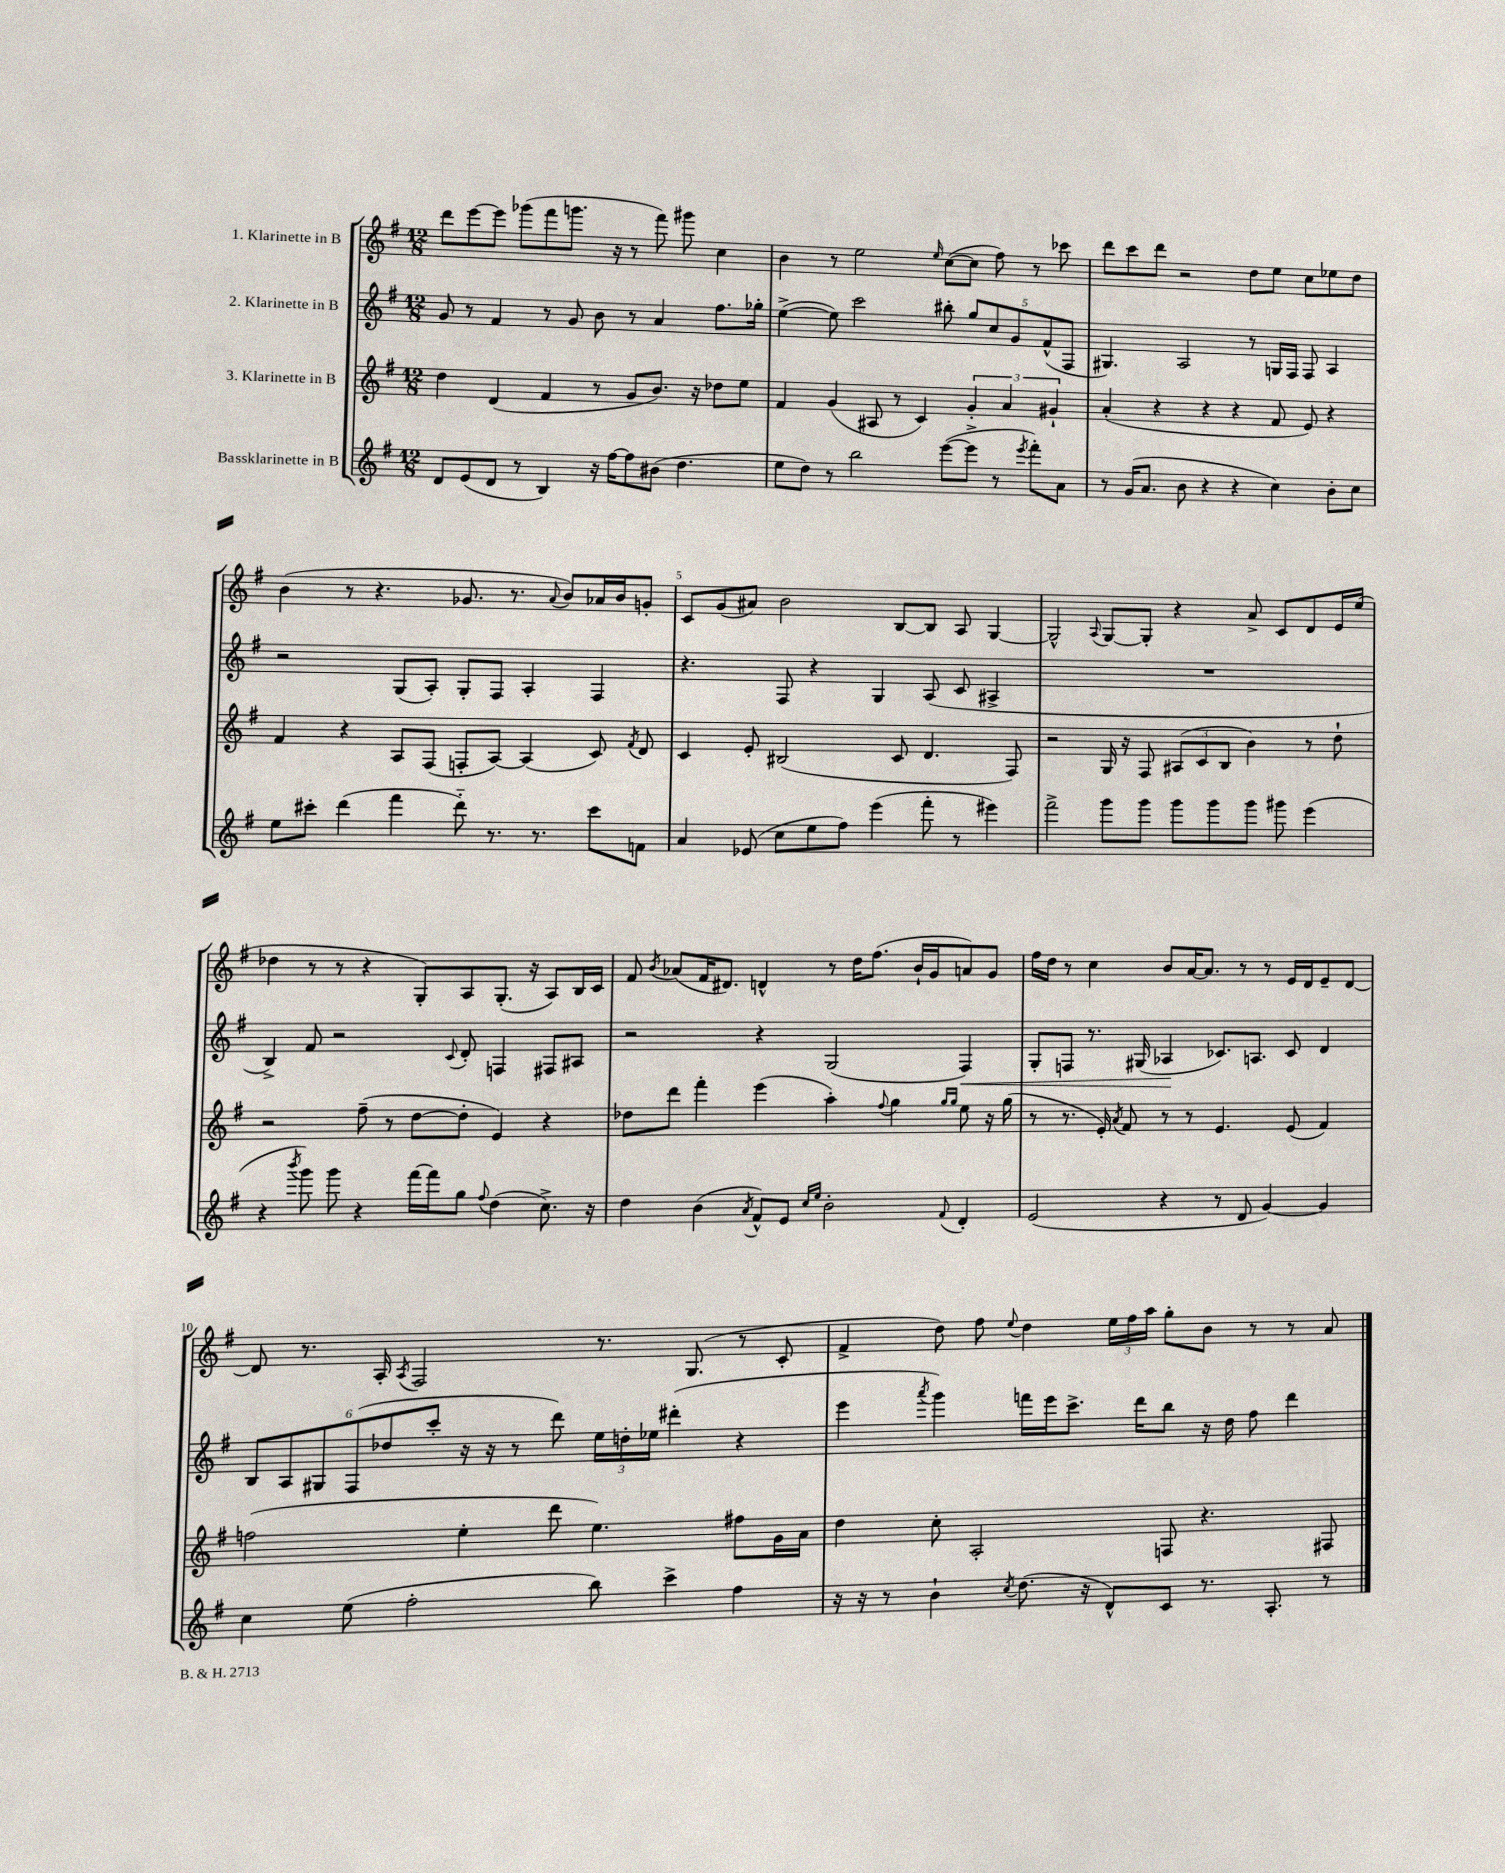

**kern	**kern	**kern	**dynam	**kern
*part4	*part3	*part2	*part2	*part1
*staff4	*staff3	*staff2	*staff2	*staff1
*I"Bassklarinette in B	*I"3. Klarinette in B	*I"2. Klarinette in B	*	*I"1. Klarinette in B
*clefG2	*clefG2	*clefG2	*	*clefG2
*k[f#]	*k[f#]	*k[f#]	*	*k[f#]
*M12/8	*M12/8	*M12/8	*	*M12/8
=1	=1	=1	=1	=1
8d/L	4dd\	8g/	.	8ddd\L
(8e/	.	8r	.	[8eee\
8d/J	(4d/	4f#/	.	8eee\J]
8r	.	.	.	(8ggg-X\L
4B/)	4f#/	8r	.	8fff#\
.	.	8g/	.	8.gggn\J
16r	8r	8b\	.	.
[16ff#\KL	.	.	.	16r
8ff#\]	8g/L	8r	.	8r
(8b#X\J	8.b/J)	4a/	.	8fff#\)
4.dd\	.	.	.	8ggg#X\
.	16r	.	.	.
.	8dd-X\L	8.ff#\L	.	4cc\
.	8ee\J	.	.	.
.	.	16gg-X'\Jk	.	.
=2	=2	=2	=2	=2
8ee\L	4f#/	([4ee^\	.	4b\
8dd\J)	.	.	.	.
8r	(4g/	8ee\])	.	8r
2bb\	.	2ccc\	.	2ee\
.	8A#X/	.	.	.
.	8r	.	.	.
.	4c/)	.	.	.
.	.	.	.	16qqee/
([8eee\L	.	8bb#X'\	.	([8cc\L
8eee^\J]	6g'/	10gg/L	.	8cc\J]
.	.	10cc/	.	.
8r	.	.	.	8ff#\)
.	6a/	.	.	.
.	.	10g/	.	.
8qeee/	.	.	.	.
8fff#'\L)	.	.	.	8r
.	.	(10f#^^/	.	.
.	6g#X`/	.	.	.
8a\J	.	.	.	8ccc-X\
.	.	10F#/J	.	.
=3	=3	=3	=3	=3
8r	(4a'/	4.G#X/)	.	8ddd\L
(16g/KL	.	.	.	8ccc\
8.a/J	.	.	.	.
.	4r	.	.	8ddd\J
8b\	.	2A/	.	2r
4r	4r	.	.	.
4r	4r	.	.	.
.	.	8r	.	8dd\L
4cc\)	8f#/	16Gn/LL	.	8ee\J
.	.	16F#/JJ	.	.
.	8e/)	8F#/	.	8cc\L
8b'\L	4r	4A/	.	8ee-X\
8cc\J	.	.	.	8dd\J
!!LO:LB:g=z
=4	=4	=4	=4	=4
8ee\L	4f#/	2r	.	(4b\
8ccc#X'\J	.	.	.	.
(4ddd\	4r	.	.	8r
.	.	.	.	4.r
4fff#\	8A/L	(8G/L	.	.
.	(8F#/J	8A'/J)	.	.
8ddd\)	8Fn'/L	8G'/L	.	8.g-X/
8.r	[8A/J)	8F#/J	.	.
.	.	.	.	8.r
.	(4A/]	4A'/	.	.
8.r	.	.	.	.
.	.	.	.	8qqa/
.	.	.	.	8b/L)
8ccc#\L	8c/)	4F#/	.	16a-X/L
.	.	.	.	16b/J
.	8qf#/	.	.	.
8fn\J	8d/	.	.	8gn'/J
=5	=5	=5	=5	=5
4a/	4c/	4.r	.	8c/L
.	.	.	.	(8g/
(8e-X/	8e'/	.	.	8a#X/J)
8cc\L	(2B#X/	8F#/	.	2b\
8ee\	.	4r	.	.
8ff#\J)	.	.	.	.
(4eee\	.	4G/	.	.
.	8c/	.	.	[8B/L
8fff#'\	4.d/	(8A/	.	8B/J]
8r	.	8c/	.	8A/
4eee#X\)	.	4A#X^/	.	[4G/
.	8F#/)	.	.	.
=6	=6	=6	=6	=6
2fff#^\	2r	1.r	.	2G^^/]
.	.	.	.	8qqA/
8ggg\L	16G/	.	.	[8G/L
.	16r	.	.	.
8ggg\J	8F#/	.	.	8G'/J]
8ggg\L	(12A#X/L	.	.	4r
.	12c/	.	.	.
8ggg\	.	.	.	.
.	12B/J	.	.	.
8ggg\J	4b\)	.	.	8a^/
8ggg#X\	.	.	.	8c/L
(4eee\	8r	.	.	8d/
.	8dd`\	.	.	16e/L
.	.	.	.	(16ee/JJ
!!LO:LB:g=z
=7	=7	=7	=7	=7
4r	2r	4B^/)	.	4dd-X\
8qbbb/	.	.	.	.
8ggg\)	.	8f#/	.	8r
8ggg\	.	2r	.	8r
4r	(8ff#~\	.	.	4r
.	8r	.	.	.
[16fff#\LL	[8dd\L	.	.	8G'/L)
16fff#\J]	.	.	.	.
.	.	8qqc/	.	.
8gg\J	8dd'\J]	8d'/	.	8A/
8qqff#/	.	.	.	.
(4dd\	4e/)	4Fn/	.	(8.G'/J
.	.	.	.	16r
8.cc^\)	4r	8F#X/L	.	8A/L)
.	.	8A#X/J	.	16B/L
16r	.	.	.	16c/JJ
=8	=8	=8	=8	=8
4dd\	8dd-X\L	2r	.	8f#/
.	.	.	.	8qb/
.	8ddd\J	.	.	(8a-X/L
(4b\	4fff#'\	.	.	16f#/K
.	.	.	.	8.d#X/J)
8qa/	.	.	.	.
8f#^^/L)	(4eee\	4r	.	4dn^^/
8e/J	.	.	.	.
16qqcc/LL	.	.	.	.
16qqee/JJ	.	.	.	.
2b'\	4aa'\)	(2G/	.	8r
.	.	.	.	16dd\KL
.	.	.	.	(8.ff#\J
.	8qqff#/	.	.	.
.	4gg\	.	.	.
.	.	.	.	16b`/LL
.	.	.	.	16g/J
.	16qqgg/LL	.	.	.
8qqf#/	16qqgg/JJ	.	.	.
!	!	!	!LO:HP:b	!
4d'/	8ee\	4F#/)	<	8an/)
.	16r	.	.	8g/J
.	(16gg\	.	.	.
=9	=9	=9	=9	=9
(2e/	8r	8G'/L	.	16ff#\LL
.	.	.	.	16dd\JJ
.	8.r	8Fn/J	.	8r
.	.	8.r	.	4cc\
.	16e'/)	.	.	.
.	8qa/	.	.	.
.	8f#/	.	.	.
.	.	(16G#X/	.	.
4r	8r	4A-X/	.	8b/L
.	8r	.	.	[16a/K
.	.	.	.	8.a/J]
8r	4.e/	8.c-X/L)	[	.
8d/	.	.	.	8r
.	.	8.An/J	.	.
[4g/)	.	.	.	8r
.	(8e/	8c-/	.	16e/LL
.	.	.	.	16d/J
4g/]	4f#/)	4d/	.	8e~/
.	.	.	.	[8d/J
!!LO:LB:g=z
=10	=10	=10	=10	=10
4cc\	(2ffn\	12B/L	.	8d/]
.	.	12A/	.	.
.	.	.	.	8.r
.	.	12G#X/	.	.
(8ee\	.	(12F#/	.	.
.	.	.	.	16A'/
.	.	12dd-X/	.	.
.	.	.	.	8qA/
2ff#'\	.	.	.	2F#/
.	.	12ccc'/J	.	.
.	4ee'\	16r	.	.
.	.	16r	.	.
.	.	8r	.	.
.	8ddd\	8ddd\)	.	.
8bb\)	4.ee\)	24ee\LL	.	8.r
.	.	24ddn'\	.	.
.	.	24ee-X\JJ	.	.
4ccc^\	.	(4ddd#X'\	.	.
.	.	.	.	(8.G/
4ff#\	8ff#X\L	4r	.	8r
.	16g\L	.	.	8c'/
.	16a\JJ	.	.	.
=11	=11	=11	=11	=11
16r	4dd\	4eee\	.	4f#^/
16r	.	.	.	.
8r	.	.	.	.
.	.	8qaaa/	.	.
4b`\	8cc'\	4ggg\)	.	8dd\)
.	2A'/	.	.	8ff#\
8qcc/	.	.	.	8qqee/
(8.dd\	.	16fffn\LL	.	4dd\
.	.	16eee\J	.	.
.	.	8.ccc^\J	.	.
16r	.	.	.	.
8d^^/L)	.	.	.	24ee\LL
.	.	.	.	24ff#\
.	.	16ddd\KL	.	.
.	.	.	.	24aa\JJ
8c/J	8Fn/	8bb\J	.	8gg'\L
8.r	4.r	16r	.	8b\J
.	.	16dd\	.	.
.	.	8ff#\	.	8r
8.A'/	.	.	.	.
.	.	4ddd\	.	8r
8r	8F#X/	.	.	8a/
==	==	==	==	==
*-	*-	*-	*-	*-
